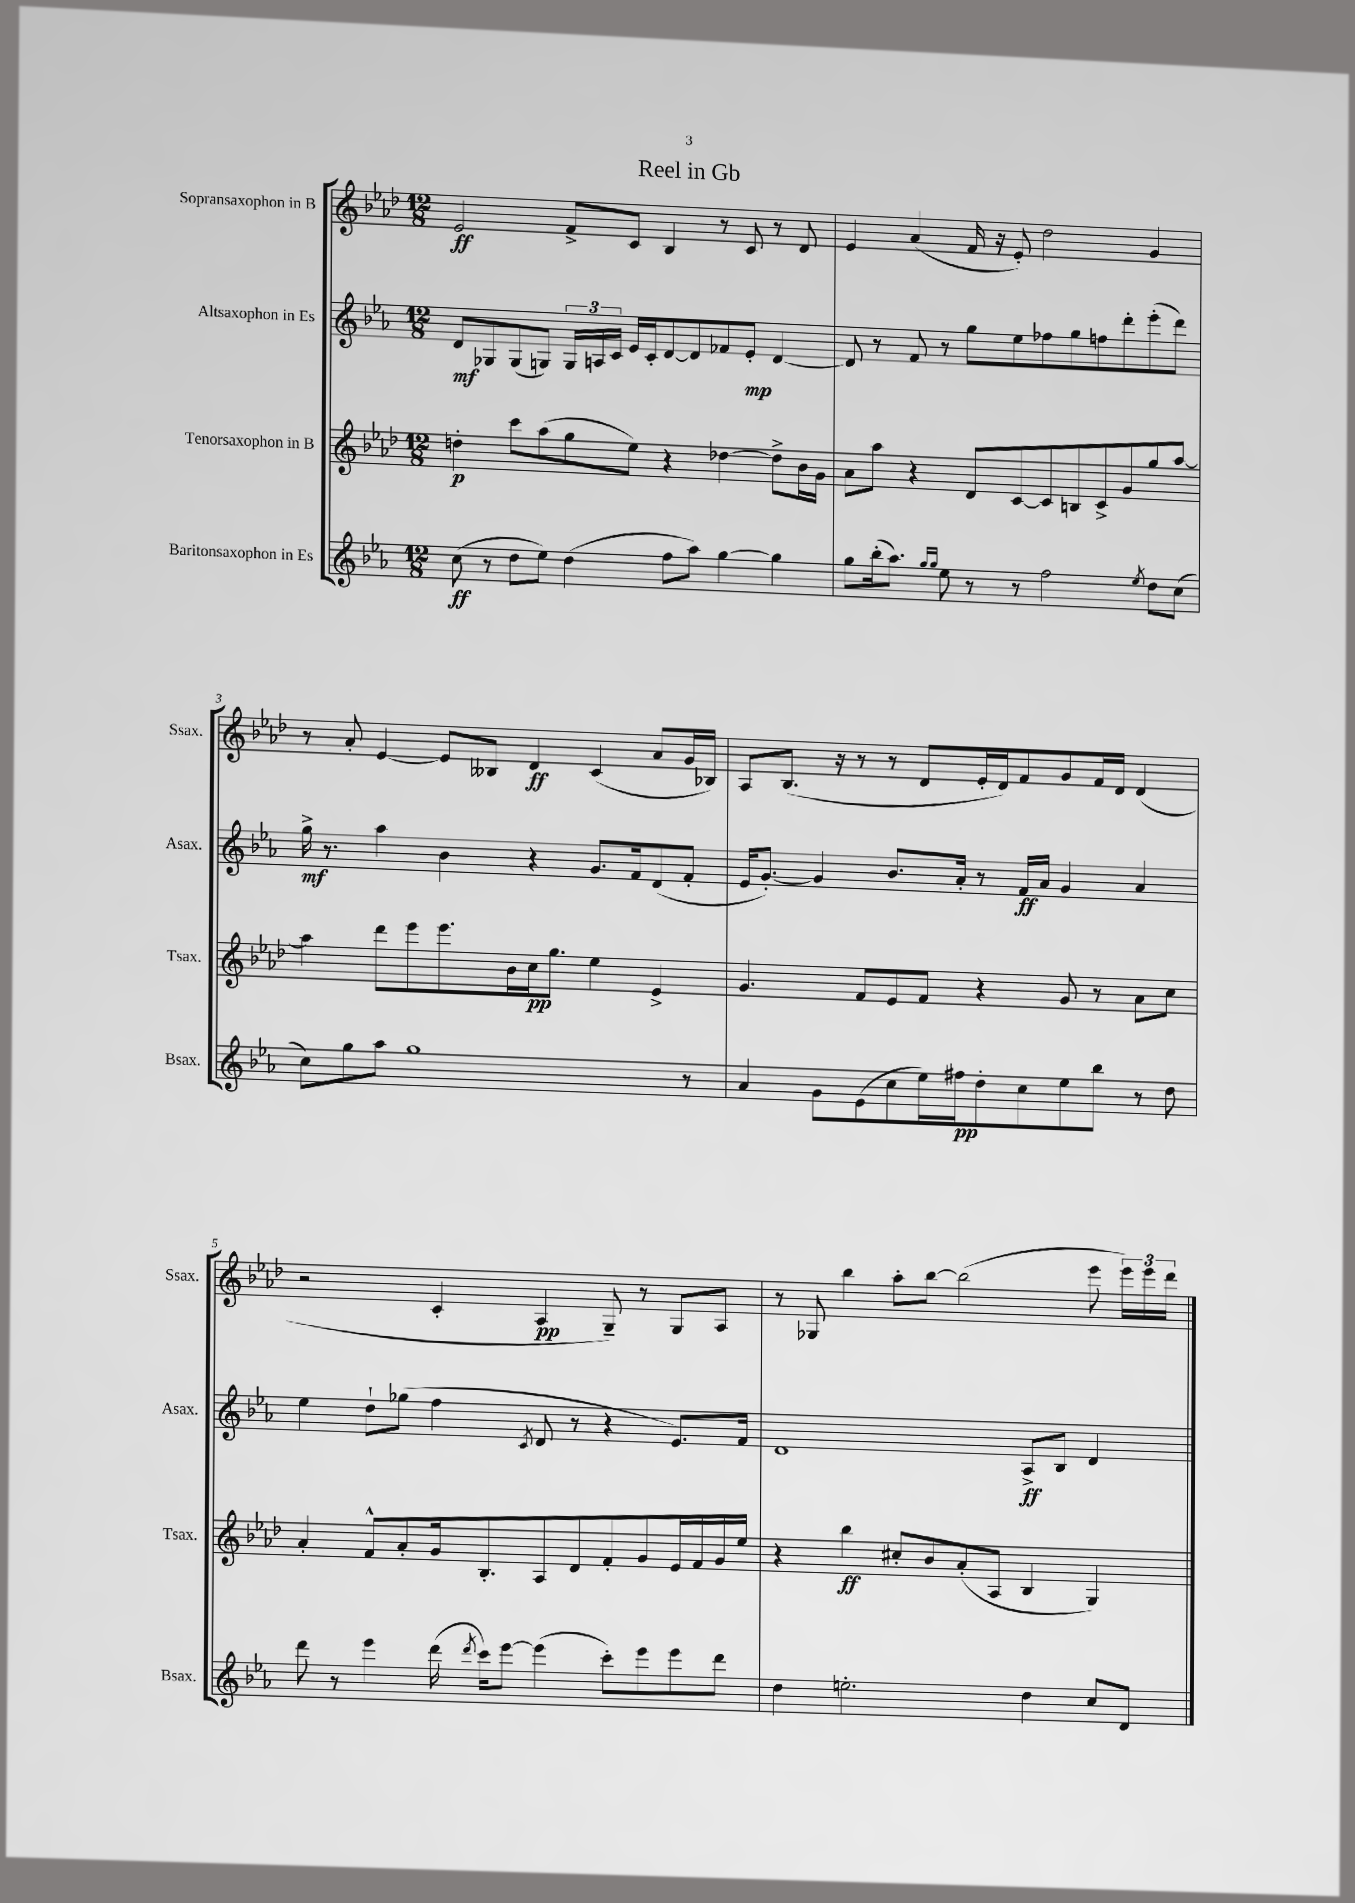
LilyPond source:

\header { title = "Reel in Gb" }
<<
\new StaffGroup <<
\new Staff = "s0" \with { instrumentName = "Sopransaxophon in B" shortInstrumentName = "Ssax." } {
    \clef treble \key aes \major \numericTimeSignature \time 12/8
    \autoBeamOff ees'2\ff f'8[-> c'8] bes4 r8 c'8 r8 des'8 |
    ees'4 aes'4( f'16 r16 ees'8-.) des''2 g'4 |
    r8 aes'8-. ees'4~ ees'8[ beses8] des'4\ff c'4( aes'8[ g'16 bes16]) |
    aes8[ bes8.]( r16 r8 r8 des'8[ ees'16-. des'16) f'8 g'8 f'16 des'16] des'4( |
    r2 c'4-. aes4\pp g8--) r8 g8[ aes8] |
    r8 ges8 bes''4 aes''8[-. bes''8]~ bes''2( ees'''8 \tuplet 3/2 { ees'''16[) ees'''16 des'''16] } \bar "|." |
}
\new Staff = "s1" \with { instrumentName = "Altsaxophon in Es" shortInstrumentName = "Asax." } {
    \clef treble \key ees \major \numericTimeSignature \time 12/8
    \autoBeamOff d'8[\mf ges8 ges8( g8]) \tuplet 3/2 { g16[ a16 c'16] } ees'16[ c'16-. d'8~ d'8 fes'8 ees'8]-.\mp d'4~ |
    d'8 r8 f'8 r8 g''8[ ees''8 fes''8 g''8 f''8 d'''8-. ees'''8-.( d'''8]) |
    g''16->\mf r8. aes''4 bes'4 r4 g'8.[ f'16 d'8( f'8]-. |
    ees'16[ g'8.]~-.) g'4 bes'8.[ aes'16]-. r8 f'16[\ff aes'16] g'4 aes'4 |
    ees''4 d''8[-! ges''8]( f''4 \acciaccatura { c'8 } d'8 r8 r4 ees'8.[) f'16] |
    d'1 aes8[->\ff bes8] d'4 \bar "|." |
}
\new Staff = "s2" \with { instrumentName = "Tenorsaxophon in B" shortInstrumentName = "Tsax." } {
    \clef treble \key aes \major \numericTimeSignature \time 12/8
    \autoBeamOff d''4-.\p c'''8[ aes''8( g''8 ees''8]) r4 des''4~ des''8[-> bes'16 g'16] |
    aes'8[ aes''8] r4 des'8[ c'8~ c'8 b8 c'8-> g'8 g''8 aes''8]~ |
    aes''4 des'''8[ ees'''8 ees'''8. bes'16 c''16\pp g''8.] ees''4 ees'4-> |
    g'4. f'8[ ees'8 f'8] r4 g'8 r8 aes'8[ c''8] |
    aes'4-. f'8[-^ aes'8-. g'16 bes8.-. aes8 des'8 f'8-. g'8 ees'16 f'16 g'16 ees''16] |
    r4 bes''4\ff cis''8[-. bes'8 aes'8-.( aes8] bes4 g4) \bar "|." |
}
\new Staff = "s3" \with { instrumentName = "Baritonsaxophon in Es" shortInstrumentName = "Bsax." } {
    \clef treble \key ees \major \numericTimeSignature \time 12/8
    \autoBeamOff c''8\ff( r8 d''8[ ees''8]) d''4( f''8[ aes''8]) g''4~ g''4 |
    g''8[ bes''16-.( aes''8.]) \grace { g''16[ g''16] } ees''8 r8 r8 f''2 \acciaccatura { ees''8 } d''8[ c''8]( |
    c''8[) g''8 aes''8] g''1 r8 |
    aes'4 g'8[ ees'8( c''8 ees''16) fis''16\pp d''8-. c''8 ees''8 bes''8] r8 d''8 |
    d'''8 r8 ees'''4 d'''16( \acciaccatura { d'''8 } c'''16[) ees'''8]~ ees'''4( c'''8[-.) ees'''8 ees'''8 d'''8] |
    d''4 e''2.-. d''4 c''8[ d'8] \bar "|." |
}
>>
>>
